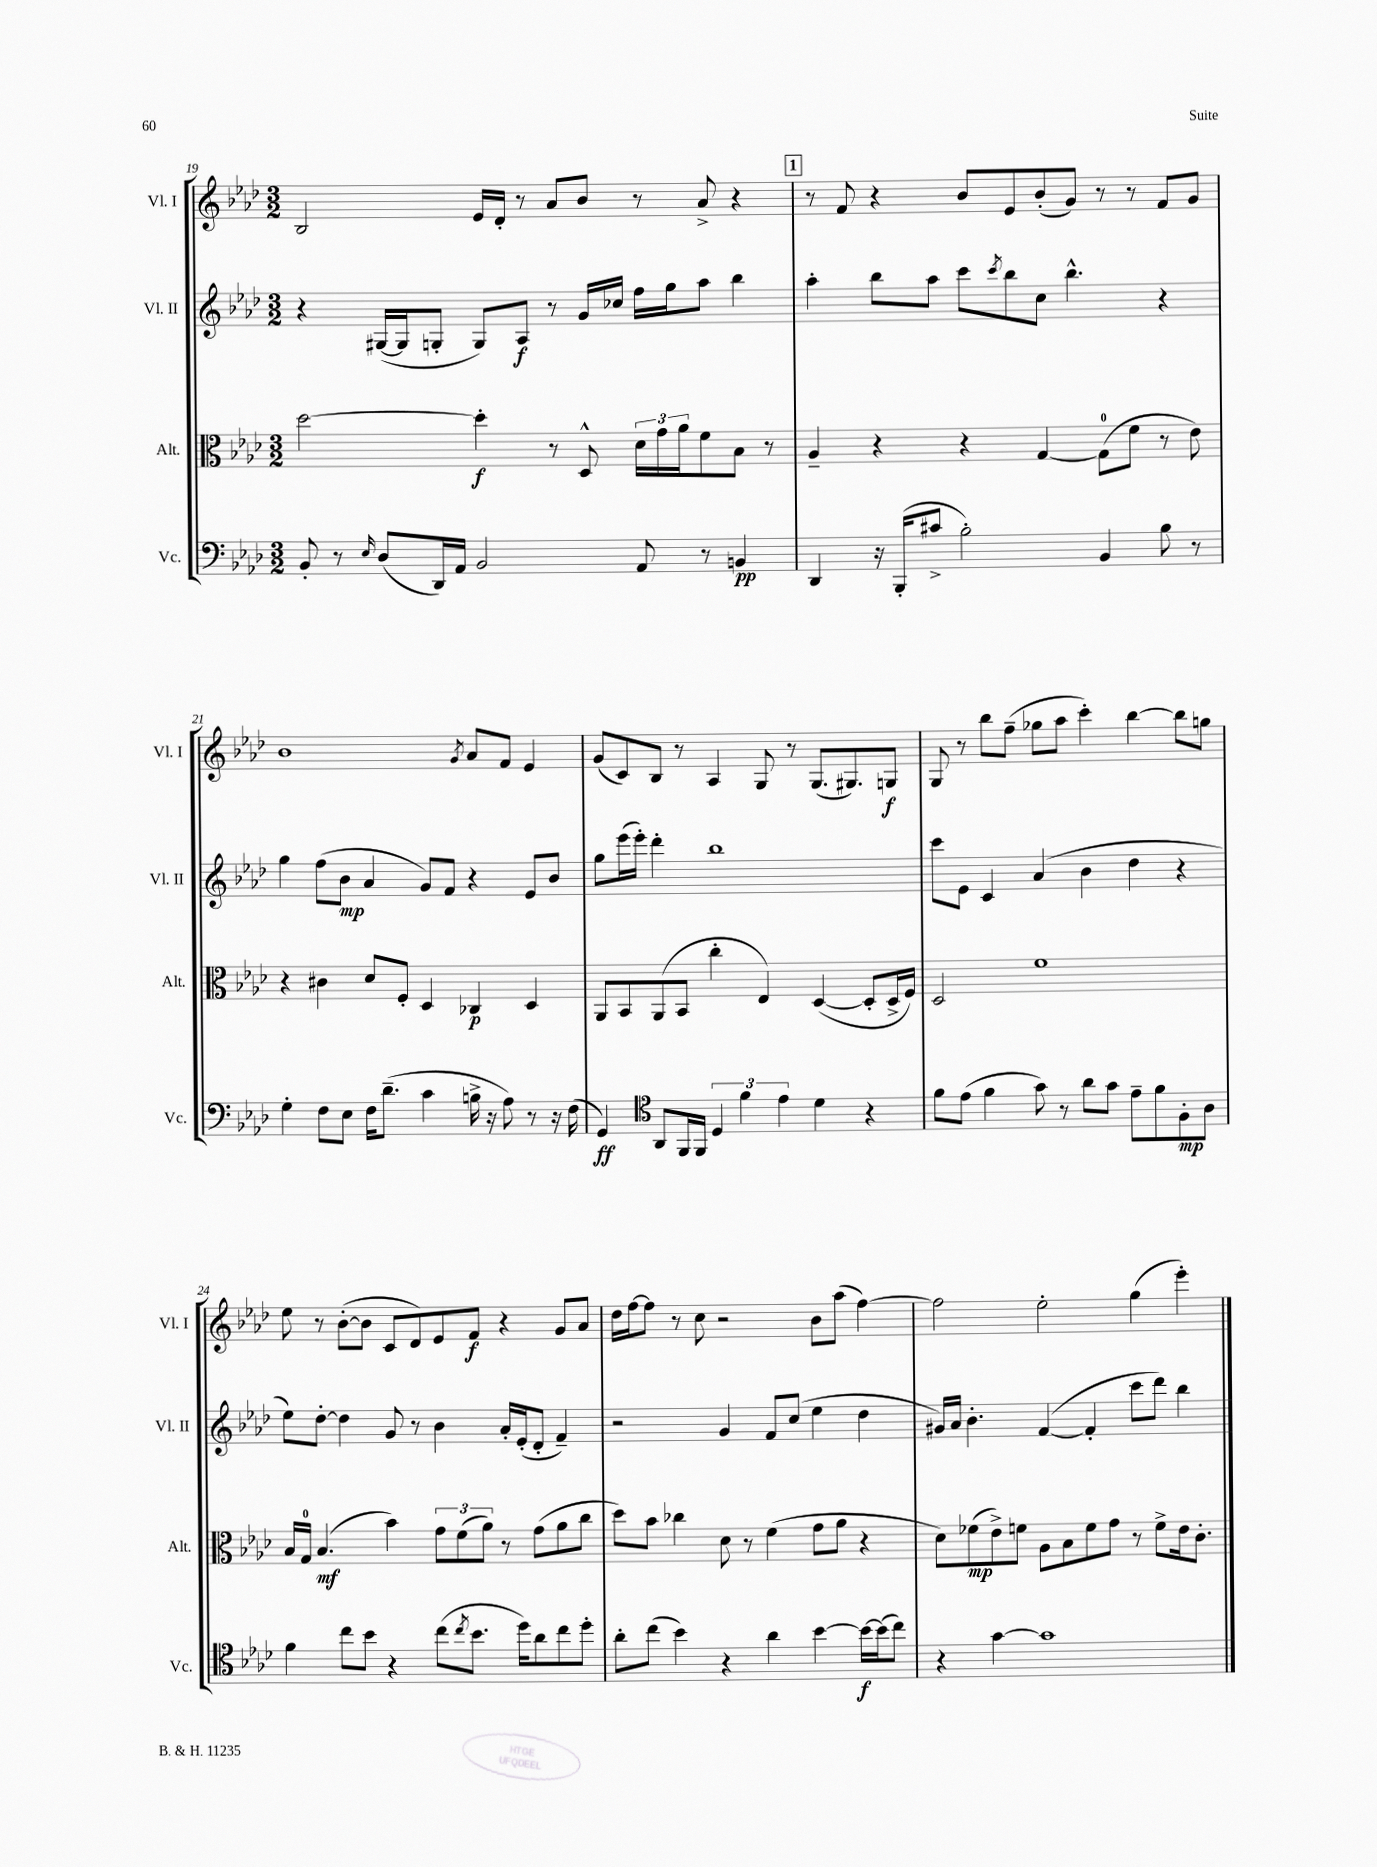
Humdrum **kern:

**kern	**kern	**kern	**kern
*staff4	*staff3	*staff2	*staff1
*clefF4	*clefC3	*clefG2	*clefG2
*k[b-e-a-d-]	*k[b-e-a-d-]	*k[b-e-a-d-]	*k[b-e-a-d-]
*M3/2	*M3/2	*M3/2	*M3/2
8BB-'	[2dd-	4r	2B-
8r	.	.	.
16qqE-	.	.	.
(8D-	.	([16G#	.
.	.	16G#]	.
16DD-)	.	8G'	.
16AA-	.	.	.
2BB-	4dd-']	8G)	16e-
.	.	.	16d-'
.	.	8A-	8r
.	8r	8r	8a-
.	8D-^^	16g	8b-
.	.	16cc-	.
8AA-	24d-	16ff	8r
.	24g	.	.
.	.	16gg	.
.	24a-	.	.
8r	8f	8aa-	8a-^
4BB	8B-	4bb-	4r
.	8r	.	.
=	=	=	=
4DD-	4A-~	4aa-'	8r
.	.	.	8f
16r	4r	8bb-	4r
(16BBB-'	.	.	.
8c#^	.	8aa-	.
2B-')	4r	8ccc	8b-
.	.	8qccc	.
.	.	8bb-	8e-
.	[4G	8cc	(8b-'
.	.	4.bb-^^	8g)
4BB-	(8G]	.	8r
.	8f	.	8r
8B-	8r	4r	8f
8r	8e-)	.	8g
=	=	=	=
4G'	4r	4gg	1b-
8F	4c#	(8ff	.
8E-	.	8b-	.
16F	8d-	4a-	.
(8.d-~	.	.	.
.	8F'	.	.
4c	4D-	8g)	.
.	.	8f	.
.	.	.	8qg
16B^	4C-	4r	8a-
16r	.	.	.
8A-)	.	.	8f
8r	4D-	8e-	4e-
16r	.	8b-	.
(16F	.	.	.
=	=	=	=
4GG)	8AA-	8gg	(8g
.	8BB-	(16eee-	8c)
.	.	16eee-')	.
*clefC4	*	*	*
8AA-	(8AA-	4ddd-'	8B-
16FF	8BB-	.	8r
16FF	.	.	.
6D-	4cc'	1bb-	4A-
6f	.	.	.
.	4E-)	.	8G
6e-	.	.	.
.	.	.	8r
4d-	([4D-	.	(8.G
.	.	.	8.G#)
4r	8D-']	.	.
.	16D-^	.	8G
.	16F)	.	.
=	=	=	=
8f	2D-	8ccc	8G
(8e-	.	8e-	8r
4f	.	4c	8bb-
.	.	.	(8ff~
8g)	1f	(4a-	8gg-
8r	.	.	8aa-
8a-	.	4b-	4ccc')
8g	.	.	.
8e-~	.	4dd-	[4bb-
8f	.	.	.
8F'	.	4r	8bb-]
8A-	.	.	8gg
=	=	=	=
4f	16B-	8ee-)	8ee-
.	16G	.	.
.	(4.B-	[8dd-'	8r
8cc	.	4dd-]	([8b-'
8b-	.	.	8b-]
4r	4b-)	8g	8c
.	.	8r	8d-)
(8cc	12g	4b-	8e-
.	(12f	.	.
8qcc	.	.	.
8.b-	.	.	8f
.	12a-)	.	.
.	8r	16a-'	4r
16dd-)	.	(16e-'	.
8a-	(8g	8d-'	.
8cc	8a-	4f~)	8g
8dd-'	8cc	.	8a-
=	=	=	=
8a-'	8dd-)	2r	16dd-
.	.	.	[16ff
(8cc	8b-	.	8ff]
4b-)	4cc-	.	8r
.	.	.	8cc
4r	8d-	4g	2r
.	8r	.	.
4a-	(4f	8f	.
.	.	(8cc	.
[4b-	8g	4ee-	8b-
.	8a-	.	(8aa-
16b-_	4r	4dd-	[4ff)
(16b-]	.	.	.
8cc)	.	.	.
=	=	=	=
4r	8d-)	16g#)	2ff]
.	.	16a-	.
.	(8f-	4.b-'	.
[4g	8e-^)	.	.
.	8f	.	.
1g]	8A-	([4f	2ee-'
.	8B-	.	.
.	8f	4f']	.
.	8g	.	.
.	8r	8ccc	(4gg
.	8f^	8ddd-)	.
.	16e-	4bb-	4eee-')
.	8.c'	.	.
==	==	==	==
*-	*-	*-	*-
